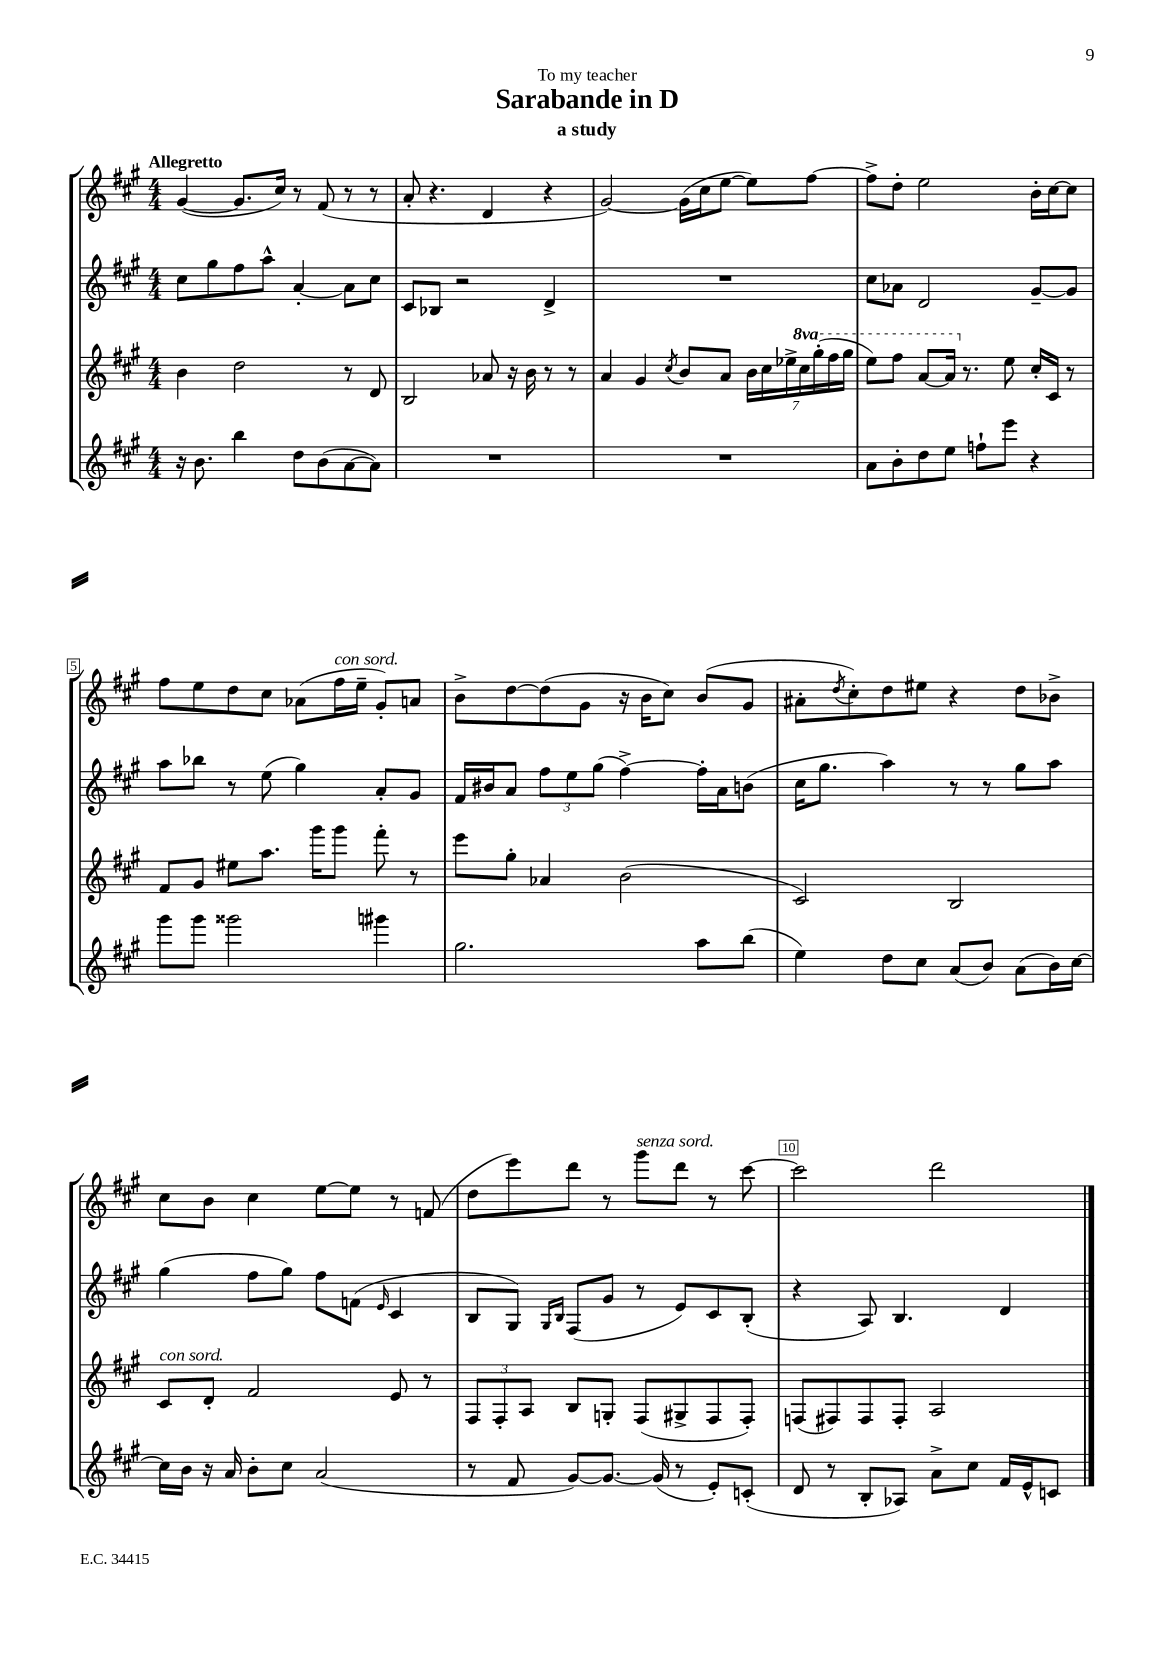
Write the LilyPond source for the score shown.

\header { title = "Sarabande in D" subtitle = "a study" dedication = "To my teacher" }
<<
\new StaffGroup <<
\new Staff = "s0" {
    \clef treble \key a \major \numericTimeSignature \time 4/4 \tempo "Allegretto"
    gis'4~( gis'8. cis''16) r8 fis'8( r8 r8 |
    a'8-. r4. d'4 r4 |
    gis'2~) gis'16( cis''16 e''8~ e''8) fis''8~ |
    fis''8-> d''8-. e''2 b'16-. cis''16~ cis''8 |
    fis''8 e''8 d''8 cis''8 aes'8( fis''16^\markup { \italic "con sord." } e''16-- gis'8-.) a'8 |
    b'8-> d''8~ d''8( gis'8 r16 b'16 cis''8) b'8( gis'8 |
    ais'8-. \acciaccatura { d''8 } cis''8-.) d''8 eis''8 r4 d''8 bes'8-> |
    cis''8 b'8 cis''4 e''8~ e''8 r8 f'8( |
    d''8 e'''8) d'''8 r8 gis'''8^\markup { \italic "senza sord." } d'''8 r8 cis'''8~ |
    cis'''2 d'''2 \bar "|." |
}
\new Staff = "s1" {
    \clef treble \key a \major \numericTimeSignature \time 4/4
    cis''8 gis''8 fis''8 a''8-^ a'4~-. a'8 cis''8 |
    cis'8 bes8 r2 d'4-> |
    R1 |
    cis''8 aes'8 d'2 gis'8~-- gis'8 |
    a''8 bes''8 r8 e''8( gis''4) a'8-. gis'8 |
    fis'16 bis'16 a'8 \tuplet 3/2 { fis''8 e''8 gis''8( } fis''4~->) fis''16-. a'16 b'8( |
    cis''16 gis''8. a''4) r8 r8 gis''8 a''8 |
    gis''4( fis''8 gis''8) fis''8 f'8( \grace { e'16 } cis'4 |
    b8 gis8) \grace { gis16 b16 } fis8( gis'8 r8 e'8) cis'8 b8-.( |
    r4 a8) b4. d'4 \bar "|." |
}
\new Staff = "s2" {
    \clef treble \key a \major \numericTimeSignature \time 4/4 \set Staff.ottavationMarkups = #ottavation-simple-ordinals
    b'4 d''2 r8 d'8 |
    b2 aes'8 r16 b'16 r8 r8 |
    a'4 gis'4 \acciaccatura { cis''8 } b'8 a'8 \tuplet 7/4 { b'16 cis''16 ees''16-> \ottava #1 cis'''16 gis'''16-.( fis'''16 gis'''16 } |
    e'''8) fis'''8 a''8~ a''16 \ottava #0 r8. e''8 cis''16-. cis'16 r8 |
    fis'8 gis'8 eis''8 a''8. gis'''16 gis'''8 fis'''8-. r8 |
    e'''8 gis''8-. aes'4 b'2( |
    cis'2) b2 |
    cis'8^\markup { \italic "con sord." } d'8-. fis'2 e'8 r8 |
    \tuplet 3/2 { fis8 fis8-. a8 } b8 g8-. fis8( gis8-> fis8 fis8-.) |
    f8( fis8) fis8 fis8-. a2 \bar "|." |
}
\new Staff = "s3" {
    \clef treble \key a \major \numericTimeSignature \time 4/4
    r16 b'8. b''4 d''8 b'8( a'8~ a'8) |
    R1 |
    R1 |
    a'8 b'8-. d''8 e''8 f''8-! e'''8 r4 |
    gis'''8 gis'''8 gisis'''2 gis'''4 |
    gis''2. a''8 b''8( |
    e''4) d''8 cis''8 a'8( b'8) a'8( b'16) cis''16~ |
    cis''16 b'16 r16 a'16 b'8-. cis''8 a'2( |
    r8 fis'8 gis'8~) gis'8.~ gis'16( r8 e'8-.) c'8-.( |
    d'8 r8 b8-. aes8) a'8-> cis''8 fis'16 e'16-^ c'8 \bar "|." |
}
>>
>>
\layout { \context { \Score \override BarNumber.break-visibility = ##(#f #t #t) barNumberVisibility = #(every-nth-bar-number-visible 5) \override BarNumber.stencil = #(make-stencil-boxer 0.1 0.3 ly:text-interface::print) } }
